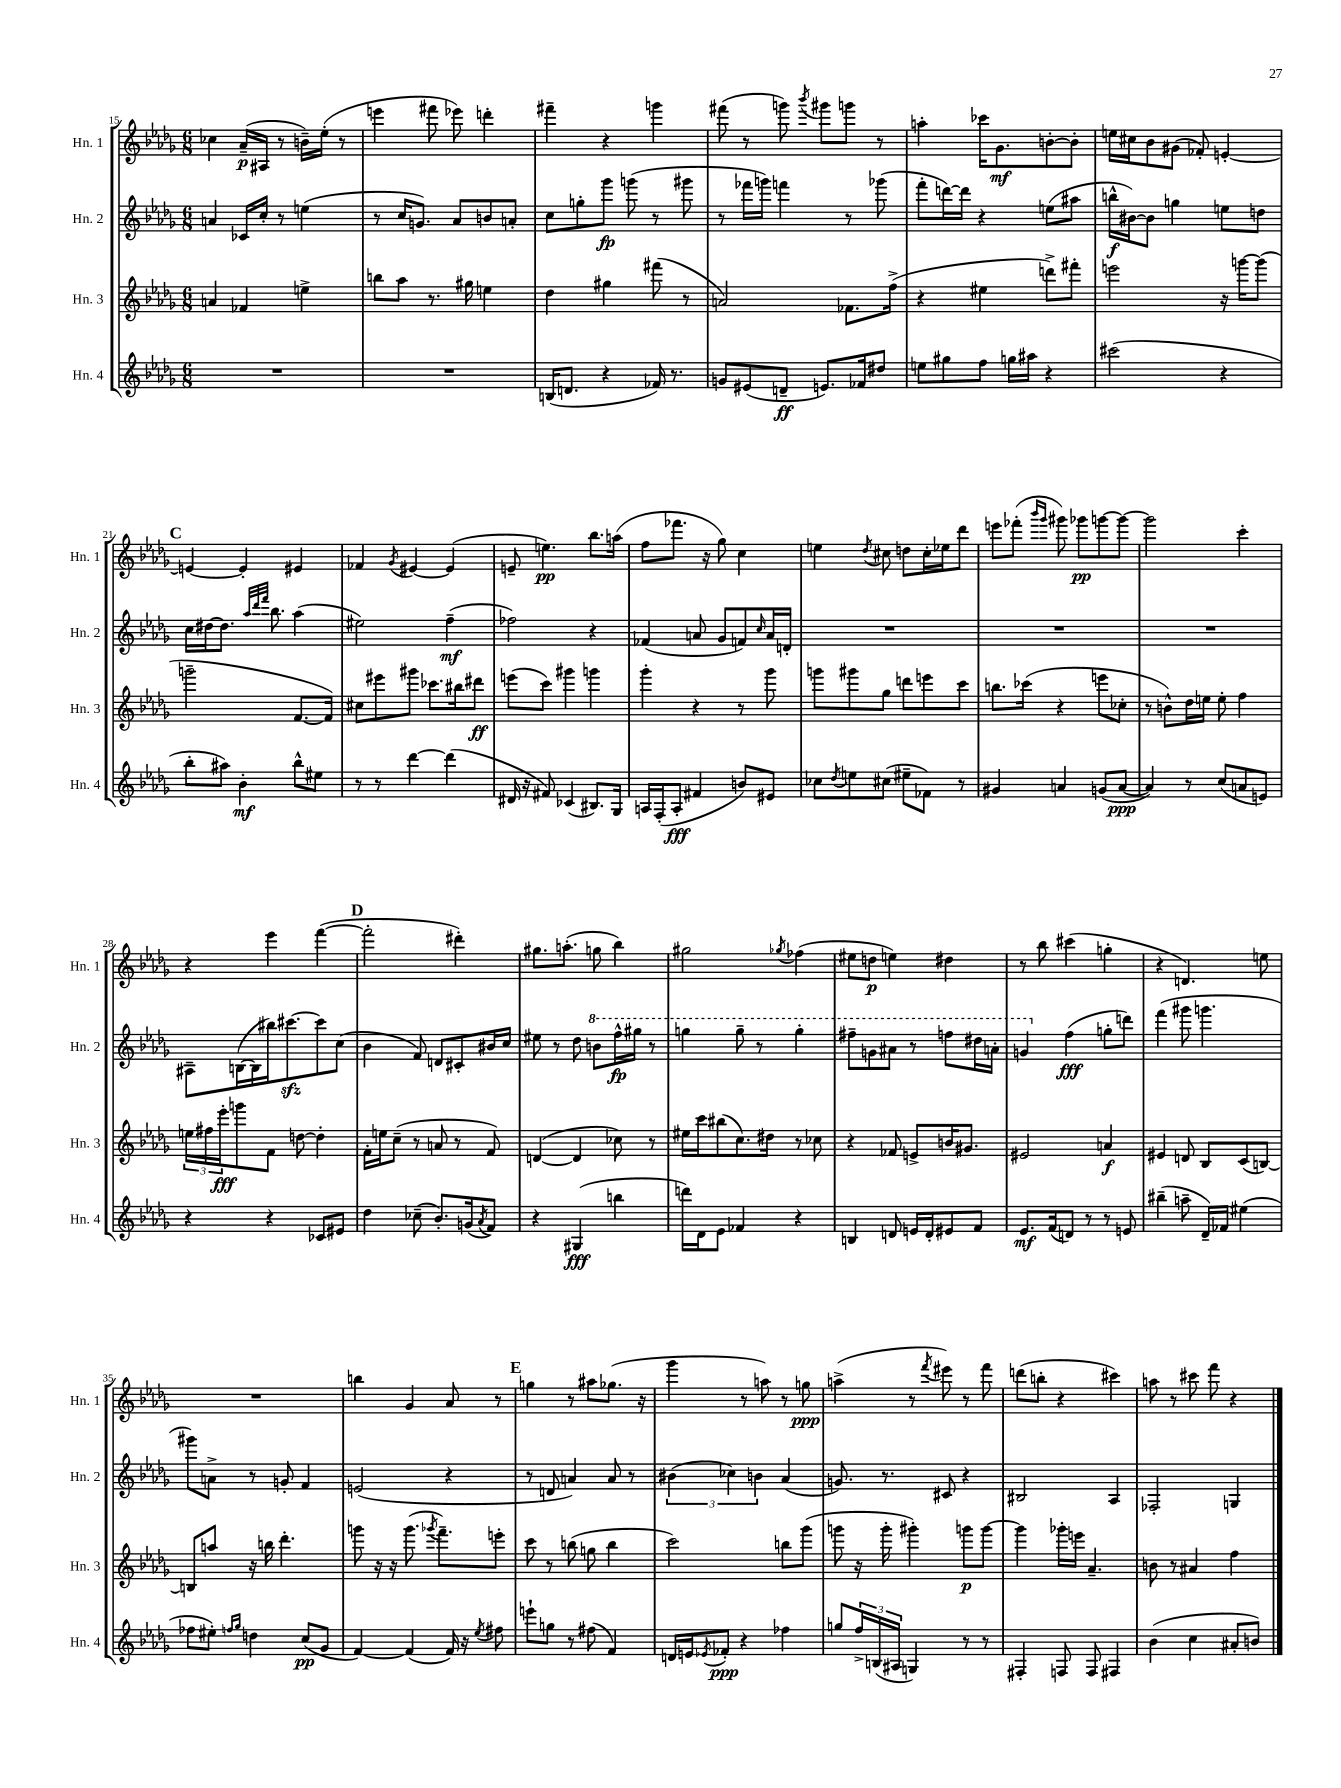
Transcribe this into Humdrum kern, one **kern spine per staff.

**kern	**dynam	**kern	**dynam	**kern	**dynam	**kern	**dynam
*part4	*part4	*part3	*part3	*part2	*part2	*part1	*part1
*staff4	*staff4	*staff3	*staff3	*staff2	*staff2	*staff1	*staff1
*I"Hn. 4	*	*I"Hn. 3	*	*I"Hn. 2	*	*I"Hn. 1	*
*I'Hn. 4	*	*I'Hn. 3	*	*I'Hn. 2	*	*I'Hn. 1	*
*clefG2	*	*clefG2	*	*clefG2	*	*clefG2	*
*k[b-e-a-d-g-]	*	*k[b-e-a-d-g-]	*	*k[b-e-a-d-g-]	*	*k[b-e-a-d-g-]	*
*M6/8	*	*M6/8	*	*M6/8	*	*M6/8	*
=15	=15	=15	=15	=15	=15	=15	=15
2.r	.	4an/	.	4an/	.	4cc-X\	.
.	.	4f-X/	.	16c-X/LL	.	(16a-~/LL	p
.	.	.	.	16cc'/JJ	.	16A#X/JJ	.
.	.	.	.	8r	.	8r	.
.	.	4een^\	.	(4een\	.	16bn~\LL)	.
.	.	.	.	.	.	(16ee-'\JJ	.
.	.	.	.	.	.	8r	.
=16	=16	=16	=16	=16	=16	=16	=16
2.r	.	8bbn\L	.	8r	.	4eeen\	.
.	.	8aa-\J	.	16cc/KL	.	.	.
.	.	.	.	8.gn/J)	.	.	.
.	.	8.r	.	.	.	8fff#X\	.
.	.	.	.	8a-/L	.	8eee-X\)	.
.	.	16gg#X\	.	.	.	.	.
.	.	4een\	.	8bn/	.	4dddn'\	.
.	.	.	.	8an'/J	.	.	.
=17	=17	=17	=17	=17	=17	=17	=17
(16Bn/KL	.	4dd-\	.	8cc\L	.	4fff#X~\	.
8.dn/J	.	.	.	.	.	.	.
.	.	.	.	8ggn'\	.	.	.
4r	.	4gg#X\	.	8ggg-\J	fp	4r	.
.	.	.	.	(8gggn\	.	.	.
16f-X/)	.	(8fff#X\	.	8r	.	4gggn\	.
8.r	.	.	.	.	.	.	.
.	.	8r	.	8ggg#X\	.	.	.
=18	=18	=18	=18	=18	=18	=18	=18
8gn/L	.	2an/)	.	8r	.	(8fff#X\	.
(8e#X/	.	.	.	16fff-X\LL	.	8r	.
.	.	.	.	16gggn\JJ)	.	.	.
8dn~/J	ff	.	.	4fffn\	.	8gggn\)	.
.	.	.	.	.	.	8qbbb-/	.
8.en/L)	.	.	.	.	.	8ggg#X\L	.
.	.	8.f-X\L	.	8r	.	8gggn\J	.
16f-X/k	.	.	.	.	.	.	.
8dd#X/J	.	.	.	(8ggg-X\	.	8r	.
.	.	(16ff^\Jk	.	.	.	.	.
=19	=19	=19	=19	=19	=19	=19	=19
8een\L	.	4r	.	8fff'\L	.	4aan'\	.
8gg#X\	.	.	.	[16dddn\L)	.	.	.
.	.	.	.	16ddd\JJ]	.	.	.
8ff\J	.	4ee#X\	.	4r	.	16ccc-X\KL	.
.	.	.	.	.	.	8.g-\	mf
16ggn\LL	.	.	.	.	.	.	.
16aa#X\JJ	.	.	.	.	.	.	.
4r	.	8dddn^\L)	.	(8een\L	.	[8bn'\	.
.	.	8fff#X'\J	.	8aa#X\J	.	8b'\J]	.
=20	=20	=20	=20	=20	=20	=20	=20
(2ccc#X\	.	2eeen\	.	16bbn^^\LL	f	16een\LL	.
.	.	.	.	[16b#X\J)	.	16cc#X\J	.
.	.	.	.	8b#\J]	.	8b-\	.
.	.	.	.	4ggn\	.	(8g#X\J	.
.	.	.	.	.	.	8f-X'/)	.
4r	.	16r	.	8een\L	.	[4en'/	.
.	.	[16gggn\KL	.	.	.	.	.
.	.	(8ggg\J]	.	8ddn\J	.	.	.
!!LO:LB:g=z
!!LO:REH:place=s1:t=C
=21	=21	=21	=21	=21	=21	=21	=21
8bb-'\L	.	2gggn~\	.	16cc\LL	.	4en/_	.
.	.	.	.	[16dd#X\J	.	.	.
8aa#X\J)	.	.	.	8.dd#\J]	.	.	.
4b-'\	mf	.	.	.	.	4e'/]	.
.	.	.	.	32qqaa-/LLL	.	.	.
.	.	.	.	32qqddd-/	.	.	.
.	.	.	.	32qqfff/JJJ	.	.	.
.	.	.	.	8.bb-\	.	.	.
8bb-^^\L	.	[8.f/L	.	(4aa-\	.	4e#X/	.
8ee#X\J	.	.	.	.	.	.	.
.	.	16f/Jk])	.	.	.	.	.
=22	=22	=22	=22	=22	=22	=22	=22
8r	.	8cc#X\L	.	2ee#X\)	.	4f-X/	.
8r	.	8eee#X\	.	.	.	.	.
.	.	.	.	.	.	8qg-/	.
[4ddd-\	.	8ggg#X\J	.	.	.	[4e#X/	.
.	.	8.ccc-X\L	.	.	.	.	.
(4ddd-\]	.	.	.	(4ff~\	mf	(4e#/]	.
.	.	16bb#X\k	.	.	.	.	.
.	.	8ddd#X\J	ff	.	.	.	.
=23	=23	=23	=23	=23	=23	=23	=23
16d#X/	.	(8eeen\L	.	2ff-X\)	.	8en~/	.
16r	.	.	.	.	.	.	.
8f#X/)	.	8ccc\J)	.	.	.	4.een\)	pp
(4c-X/	.	4ggg#X\	.	.	.	.	.
8.B#X/L)	.	4gggn\	.	4r	.	8.bb-\L	.
16G-/Jk	.	.	.	.	.	(16aan\Jk	.
=24	=24	=24	=24	=24	=24	=24	=24
16An/LL	.	4ggg-'\	.	(4f-X/	.	8ff\L	.
(16F'/J	.	.	.	.	.	.	.
8A'/J	fff	.	.	.	.	8.fff-X\J	.
4f#X/	.	4r	.	8an/	.	.	.
.	.	.	.	.	.	16r	.
.	.	.	.	8g-/L	.	8gg-\)	.
8bn/L)	.	8r	.	8fn/)	.	4cc\	.
.	.	.	.	16qqcc/	.	.	.
8e#X/J	.	8ggg-\	.	16a/L	.	.	.
.	.	.	.	16dn'/JJ	.	.	.
=25	=25	=25	=25	=25	=25	=25	=25
8cc-X\L	.	8gggn\L	.	2.r	.	4een\	.
8qdd-/	.	.	.	.	.	.	.
8een\	.	8ggg#X\	.	.	.	.	.
.	.	.	.	.	.	8qdd-/	.
(8cc#X\J	.	8gg-\J	.	.	.	8cc#X\	.
8ee#X~\L	.	8dddn\L	.	.	.	8ddn\L	.
8f-X\J)	.	8eeen\	.	.	.	16cc#'\L	.
.	.	.	.	.	.	16ee-X\J	.
8r	.	8ccc\J	.	.	.	8ddd-\J	.
=26	=26	=26	=26	=26	=26	=26	=26
4g#X/	.	8.bbn\L	.	2.r	.	8eeen\L	.
.	.	.	.	.	.	(8fff-X'\J	.
.	.	(16ccc-X\Jk	.	.	.	.	.
.	.	.	.	.	.	16qqbbb-/LL	.
.	.	.	.	.	.	16qqggg-/JJ	.
4an/	.	4r	.	.	.	8ggg#X\)	.
.	.	.	.	.	.	8ggg-X\L	pp
(8gn/L	.	8eeen\L	.	.	.	[8gggn\	.
[8a/J	ppp	8cc-X'\J	.	.	.	8ggg\J_	.
=27	=27	=27	=27	=27	=27	=27	=27
4a/])	.	8r	.	2.r	.	2ggg\]	.
.	.	8bn^^\L)	.	.	.	.	.
8r	.	16dd-\L	.	.	.	.	.
.	.	16een\JJ	.	.	.	.	.
(8cc/L	.	8ee'\	.	.	.	.	.
8an/	.	4ff\	.	.	.	4ccc'\	.
8en/J)	.	.	.	.	.	.	.
!!LO:LB:g=z
=28	=28	=28	=28	=28	=28	=28	=28
4r	.	24een\LL	.	8A#X~\L	.	4r	.
.	.	24ff#X\	.	.	.	.	.
.	.	24eee-'\J	fff	.	.	.	.
.	.	8gggn\	.	([16Bn\L	.	.	.
.	.	.	.	16B\]	.	.	.
4r	.	8f\J	.	16bb#X\J)	.	4eee-\	.
.	.	.	.	[8.ccc#Xzz\	.	.	.
.	.	[8ddn\	.	.	.	.	.
8c-X/L	.	4dd'\]	.	8ccc#\]	.	([4fff\	.
8e#X/J	.	.	.	(8cc\J	.	.	.
!!LO:REH:place=s1:t=D
=29	=29	=29	=29	=29	=29	=29	=29
4dd-\	.	16f'\LL	.	4b-\	.	2fff'\]	.
.	.	16een\J	.	.	.	.	.
.	.	(8cc~\J	.	.	.	.	.
(8cc-X~\	.	8r	.	8f/)	.	.	.
8.b-'/L)	.	8an/	.	8dn/L	.	.	.
.	.	8r	.	8c#X'/	.	4ddd#X'\)	.
(16gn/k	.	.	.	.	.	.	.
8qa-/	.	.	.	.	.	.	.
8f/J)	.	8f/)	.	16b#X/L	.	.	.
.	.	.	.	16cc/JJ	.	.	.
=30	=30	=30	=30	=30	=30	=30	=30
4r	.	([4dn/	.	8ee#X\	.	8.gg#X\L	.
.	.	.	.	8r	.	.	.
.	.	.	.	.	.	(8.aan'\J	.
(4G#X/	fff	4d/]	.	8dd-\	.	.	.
*	*	*	*	*8va	*	*	*
.	.	.	.	8bbn\L	.	8ggn\	.
4bbn\	.	8cc-X\)	.	16fff^^\L	fp	4bb-\)	.
.	.	.	.	16ggg#X\JJ	.	.	.
.	.	8r	.	8r	.	.	.
=31	=31	=31	=31	=31	=31	=31	=31
16dddn\LL)	.	16ee#X\LL	.	4gggn\	.	2gg#X\	.
16d-\J	.	16ccc\J	.	.	.	.	.
8e-\J	.	(8bb#X\	.	.	.	.	.
4f-X/	.	8.cc\)	.	8ggg~\	.	.	.
.	.	.	.	8r	.	.	.
.	.	16dd#X\Jk	.	.	.	.	.
.	.	.	.	.	.	8qgg-X/	.
4r	.	8r	.	4ggg'\	.	(4ff-X\	.
.	.	8cc-X\	.	.	.	.	.
=32	=32	=32	=32	=32	=32	=32	=32
4Bn/	.	4r	.	8fff#X~\L	.	8ee#X\L	.
.	.	.	.	8ggn\	.	8ddn\J	p
8dn/	.	8f-X/	.	8aa#X\J	.	4een\)	.
16en/LL	.	8en^/L	.	8r	.	.	.
16d'/J	.	.	.	.	.	.	.
8e#X/	.	16bn/K	.	8fffn\L	.	4dd#X\	.
.	.	8.g#X/J	.	.	.	.	.
8f/J	.	.	.	16ddd#X\L	.	.	.
.	.	.	.	16aan'\JJ	.	.	.
=33	=33	=33	=33	=33	=33	=33	=33
8.e-/L	mf	2e#X/	.	4ggn/	.	8r	.
.	.	.	.	.	.	8bb-\	.
(16f/k	.	.	.	.	.	.	.
*	*	*	*	*X8va	*	*	*
8dn/J)	.	.	.	(4ff\	fff	(4ccc#X\	.
8r	.	.	.	.	.	.	.
8r	.	4an/	f	8ggn'\L	.	4ggn'\	.
8en/	.	.	.	8dddn\J)	.	.	.
=34	=34	=34	=34	=34	=34	=34	=34
(4bb#X~\	.	4e#X/	.	(4fff\	.	4r	.
8aan~\	.	8dn/	.	8ggg#X\	.	4.dn/)	.
16d-~/LL)	.	8B-/L	.	4.gggn\	.	.	.
16f-X/JJ	.	.	.	.	.	.	.
(4ee#X\	.	(8c/	.	.	.	.	.
.	.	[8Bn/J)	.	.	.	8een\	.
!!LO:LB:g=z
=35	=35	=35	=35	=35	=35	=35	=35
8ff-X\L	.	8Bn/L]	.	8ggg#X\L)	.	2.r	.
8ee#X'\J)	.	8aan/J	.	8an^\J	.	.	.
16qqffn/LL	.	.	.	.	.	.	.
16qqgg-/JJ	.	.	.	.	.	.	.
4ddn\	.	16r	.	8r	.	.	.
.	.	16bbn\	.	.	.	.	.
.	.	4.ddd-'\	.	8gn'/	.	.	.
(8cc/L	pp	.	.	4f/	.	.	.
8g-/J	.	.	.	.	.	.	.
=36	=36	=36	=36	=36	=36	=36	=36
[4f/)	.	8gggn\	.	(2en/	.	4bbn\	.
.	.	16r	.	.	.	.	.
.	.	16r	.	.	.	.	.
(4f/]	.	(8.ggg\	.	.	.	4g-/	.
.	.	8qggg-X/	.	.	.	.	.
.	.	8.fff~\L)	.	.	.	.	.
16f/)	.	.	.	4r	.	8a-/	.
16r	.	.	.	.	.	.	.
8qee-/	.	.	.	.	.	.	.
8ff#X\	.	8eeen'\J	.	.	.	8r	.
!!LO:REH:place=s1:t=E
=37	=37	=37	=37	=37	=37	=37	=37
8eeen`\L	.	8ccc\	.	8r	.	4ggn\	.
8ggn\J	.	8r	.	8dn/	.	.	.
8r	.	(8bbn\	.	4an/)	.	8r	.
(8ff#X\	.	8ggn\	.	.	.	8aa#X\L	.
4f/)	.	4bb\	.	8a/	.	(8.gg-X\J	.
.	.	.	.	8r	.	.	.
.	.	.	.	.	.	16r	.
=38	=38	=38	=38	=38	=38	=38	=38
16dn/LL	.	2ccc\)	.	(6b#X\	.	4ggg-\	.
16en/J	.	.	.	.	.	.	.
8qe-X/	.	.	.	.	.	.	.
8f-X'/J	ppp	.	.	.	.	.	.
.	.	.	.	6cc-X\)	.	.	.
4r	.	.	.	.	.	8r	.
.	.	.	.	6bn\	.	.	.
.	.	.	.	.	.	8aan\)	.
4ff-X\	.	8bbn\L	.	(4a-/	.	8r	.
.	.	(8ggg-\J	.	.	.	8ggn\	ppp
=39	=39	=39	=39	=39	=39	=39	=39
8ggn/L	.	8gggn\	.	8.gn/)	.	(4aan^\	.
24ff^/L	.	16r	.	.	.	.	.
(24Bn/	.	.	.	.	.	.	.
.	.	16ggg'\	.	8.r	.	.	.
24A#X/JJ	.	.	.	.	.	.	.
4Gn/)	.	4ggg#X'\)	.	.	.	8r	.
.	.	.	.	.	.	8qfff/	.
.	.	.	.	8c#X/	.	8eee#X\)	.
8r	.	8gggn\L	p	4r	.	8r	.
8r	.	[8ggg\J	.	.	.	8fff\	.
=40	=40	=40	=40	=40	=40	=40	=40
4F#X'/	.	4ggg\]	.	2B#X/	.	(8dddn\L	.
.	.	.	.	.	.	8bbn'\J	.
8Fn/	.	16ggg-X'\LL	.	.	.	4r	.
.	.	16eeen\JJ	.	.	.	.	.
8F/	.	4.a-~/	.	.	.	.	.
4F#X/	.	.	.	4A-/	.	4ccc#X\)	.
=41	=41	=41	=41	=41	=41	=41	=41
(4b-\	.	8bn\	.	2F-X'/	.	8aan\	.
.	.	8r	.	.	.	8r	.
4cc\	.	4a#X/	.	.	.	8ccc#X\	.
.	.	.	.	.	.	8fff\	.
8a#X'/L	.	4ff\	.	4Gn/	.	4r	.
8bn/J)	.	.	.	.	.	.	.
==	==	==	==	==	==	==	==
*-	*-	*-	*-	*-	*-	*-	*-
